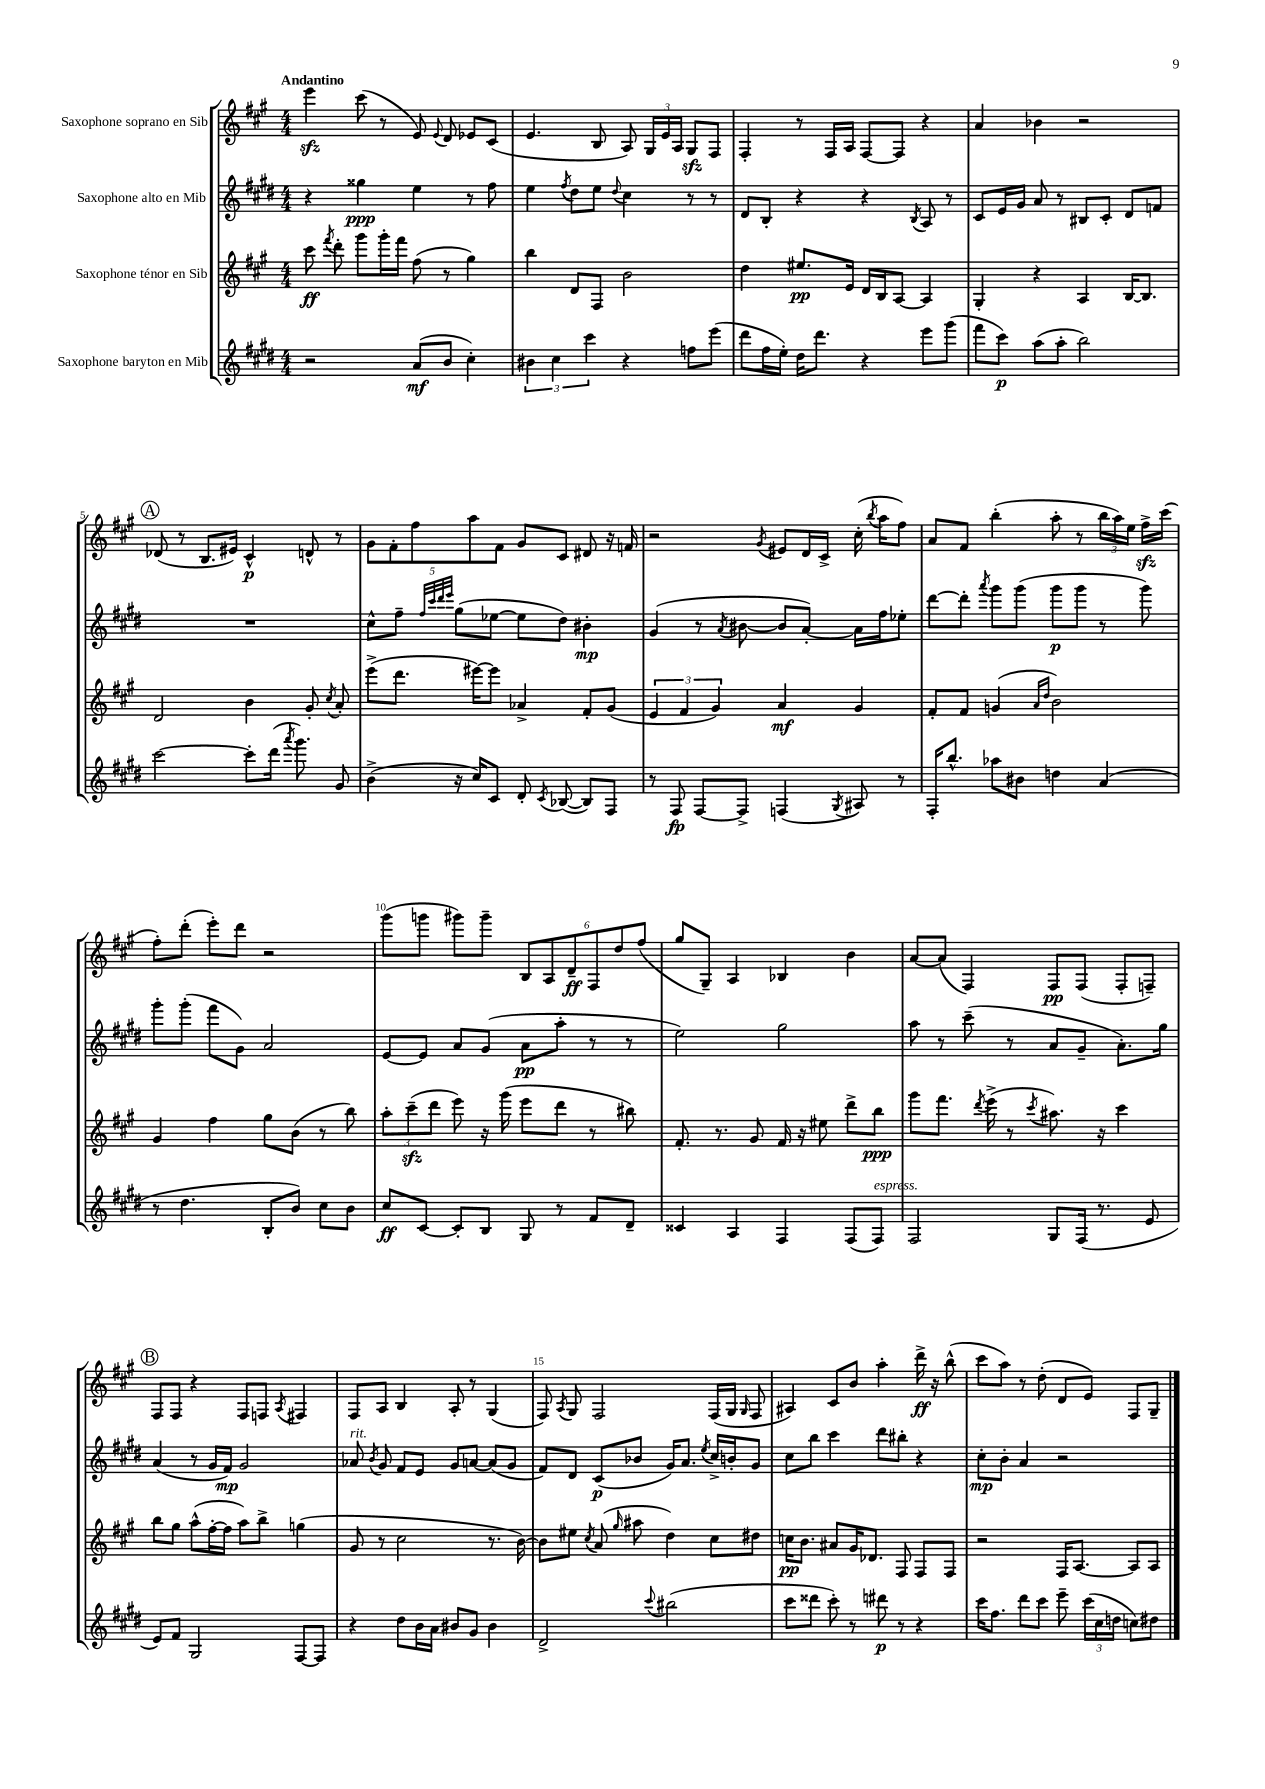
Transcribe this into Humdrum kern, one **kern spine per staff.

**kern	**kern	**kern	**kern
*staff4	*staff3	*staff2	*staff1
*clefG2	*clefG2	*clefG2	*clefG2
*k[f#c#g#d#]	*k[f#c#g#]	*k[f#c#g#d#]	*k[f#c#g#]
*M4/4	*M4/4	*M4/4	*M4/4
2r	8ccc#	4r	4eee
.	8qfff#	.	.
.	8ddd'	.	.
.	8ggg#	4gg##	(8ccc#
.	16ggg#'	.	8r
.	16fff#	.	.
(8a	(8ff#	4ee	8e)
.	.	.	8qqe
8b	8r	.	8d
4cc#')	4gg#)	8r	8e-
.	.	8ff#	(8c#
=	=	=	=
6b#	4bb	4ee	4.e
6cc#	.	.	.
.	.	8qff#	.
.	8d	8dd#	.
6ccc#	.	.	.
.	8F#	8ee	8B
.	.	8qqdd#	.
4r	2b	4cc#	8A)
.	.	.	24G#
.	.	.	24e
.	.	.	24A
8ff	.	8r	8G#
(8eee	.	8r	8F#
=	=	=	=
8ddd#	4dd	8d#	4F#'
16ff#	.	8B'	.
16ee')	.	.	.
16dd#	8.ee#	4r	8r
8.ddd#	.	.	.
.	.	.	16F#
.	16e	.	16A
4r	16d	4r	[8F#
.	16B	.	.
.	[8A	.	8F#]
.	.	8qB	.
8eee	4A]	8A	4r
(8ggg#	.	8r	.
=	=	=	=
8fff#	4G#'	8c#	4a
8ccc#)	.	16e	.
.	.	16g#	.
(8aa	4r	8a	4b-
8aa'	.	8r	.
2bb)	4A	8B#	2r
.	.	8c#'	.
.	[16B	8d#	.
.	8.B]	.	.
.	.	8f	.
=	=	=	=
[2ccc#	2d	1r	(8d-
.	.	.	8r
.	.	.	8.B
.	.	.	16e#)
8ccc#']	4b	.	4c#^^
(16ddd#	.	.	.
8qaaa	.	.	.
8.ggg#)	.	.	.
.	8g#'	.	8d^^
.	8qcc#	.	.
8g#	8a'	.	8r
=	=	=	=
(4b^	(8eee^	8cc#^^	10g#
.	.	.	10f#'
.	8.ddd	8ff#~	.
.	.	.	10ff#
.	.	32qqff#	.
.	.	32qqccc#	.
.	.	32qqddd#	.
.	.	32qqeee	.
16r	.	(8gg#	.
.	.	.	10aa
16cc#)	[16eee#)	.	.
8c#	8eee#]	[8ee-	.
.	.	.	10f#
8d#'	4a-^	8ee-]	8g#
8qc#	.	.	.
([8B-	.	8dd#)	8c#
8B-])	8f#'	4b#'	8d#
8F#	(8g#	.	16r
.	.	.	16f
=	=	=	=
8r	6e	(4g#	2r
8F#	.	.	.
.	6f#	.	.
[8F#	.	8r	.
.	6g#)	.	.
.	.	8qa	.
8F#^]	.	[8b#	.
.	.	.	8qg#
(4F	4a	8b#]	8e#
.	.	[8a')	16d
.	.	.	16c#^
8qG#	.	.	.
8A#)	4g#	16a]	(16cc#'
.	.	.	8qbb
.	.	16ff#	16aa
8r	.	8ee-'	8ff#)
=	=	=	=
16F#'	8f#'	[8ddd#	8a
8.bb^^	.	.	.
.	8f#	8ddd#']	8f#
.	.	8qaaa	.
8aa-	(4g	8ggg#	(4bb'
8b#	.	(8ggg#	.
.	16qqa	.	.
.	16qqdd	.	.
4dd	2b)	8ggg#	8aa'
.	.	8ggg#	8r
(4a	.	8r	24bb
.	.	.	24aa)
.	.	.	24ee
.	.	8ggg#)	16ff#^
.	.	.	(16ccc#
=	=	=	=
8r	4g#	8ggg#'	8ff#')
4.dd#	.	(8ggg#'	(8ddd'
.	4ff#	8fff#	8eee')
.	.	8g#)	8ddd
8B'	8gg#	2a	2r
8b)	(8b	.	.
8cc#	8r	.	.
8b	8bb)	.	.
=	=	=	=
8cc#	12aa'	[8e	(8ggg#
.	(12ccc#~	.	.
[8c#	.	8e]	8ggg
.	12ddd	.	.
8c#']	8eee)	8a	8ggg#)
8B	16r	(8g#	8ggg#~
.	(16ggg#	.	.
8G#	8eee	8a	12B
.	.	.	12A
8r	8ddd	8aa'	.
.	.	.	12d~
8f#	8r	8r	12F#
.	.	.	12dd
8d#~	8bb#)	8r	.
.	.	.	(12ff#
=	=	=	=
4c##	8.f#'	2ee)	8gg#
.	.	.	8G#~)
.	8.r	.	.
4A	.	.	4A
.	8g#	.	.
4F#	16f#	2gg#	4B-
.	16r	.	.
.	8ee#	.	.
(8F#	8ddd^	.	4b
8F#)	8bb	.	.
=	=	=	=
2F#	8ggg#	8aa	[8a
.	8.fff#	8r	(8a]
.	.	(8ccc#~	4F#)
.	8qddd	.	.
.	(16eee^	.	.
.	8r	8r	.
.	8qccc#	.	.
8G#	8.aa#)	8a	8F#
(16F#	.	8g#~	(8F#
8.r	16r	.	.
.	4ccc#	8.a')	8F#'
8e	.	.	8F~)
.	.	16gg#	.
=	=	=	=
8e)	8bb	(4a	8F#
8f#	8gg#	.	8F#
2G#	(8aa^^	8r	4r
.	[16ff#'	16g#	.
.	16ff#]	16f#)	.
.	8aa)	2g#	8F#
.	8bb^	.	8F
.	.	.	8qA
[8F#	(4gg	.	4F#
8F#]	.	.	.
=	=	=	=
4r	8g#	8a-	8F#
.	.	8qb	.
.	8r	8g#	8A
8dd#	2cc#	8f#	4B
16b	.	8e	.
16a	.	.	.
8b#	.	8g#	8A'
8g#	.	[8a	8r
4b#	8.r	(8a]	(4G#
.	.	8g#	.
.	[16b)	.	.
=	=	=	=
2d#^	8b]	8f#)	8F#)
.	.	.	8qA
.	8ee#	8d#	8G#
.	8qcc#	.	.
.	(8a	(8c#	2F#
.	16qqgg#	.	.
.	8aa#	8b-	.
8qqccc#	.	.	.
(2bb#	4dd)	16g#)	.
.	.	8.a	.
.	.	8qee	.
.	8cc#	16cc#^	(16F#
.	.	16b'	16G#
.	.	.	16qqG#
.	8dd#	8g#	8F#
=	=	=	=
8ccc#	16cc	8cc#	4A#)
.	8.b	.	.
8ddd##	.	8bb	.
8ccc#')	8a#	4ccc#	8c#
8r	16g#	.	8b
.	8.d-	.	.
8ddd#	.	8ddd#	4aa'
8r	8F#	8bb#'	.
4r	8F#	4r	16ddd^
.	.	.	16r
.	8F#	.	(8bb^^
=	=	=	=
16ccc#	2r	8cc#'	8ccc#
8.ff#	.	.	.
.	.	8b'	8aa)
8ddd#	.	4a	8r
8ccc#	.	.	(8dd'
8eee~	16F#	2r	8d
.	[8.A	.	.
(24ccc#	.	.	8e)
24cc#	.	.	.
24dd	.	.	.
8cc)	8A]	.	8F#
8dd#	8A	.	8G#~
==	==	==	==
*-	*-	*-	*-
